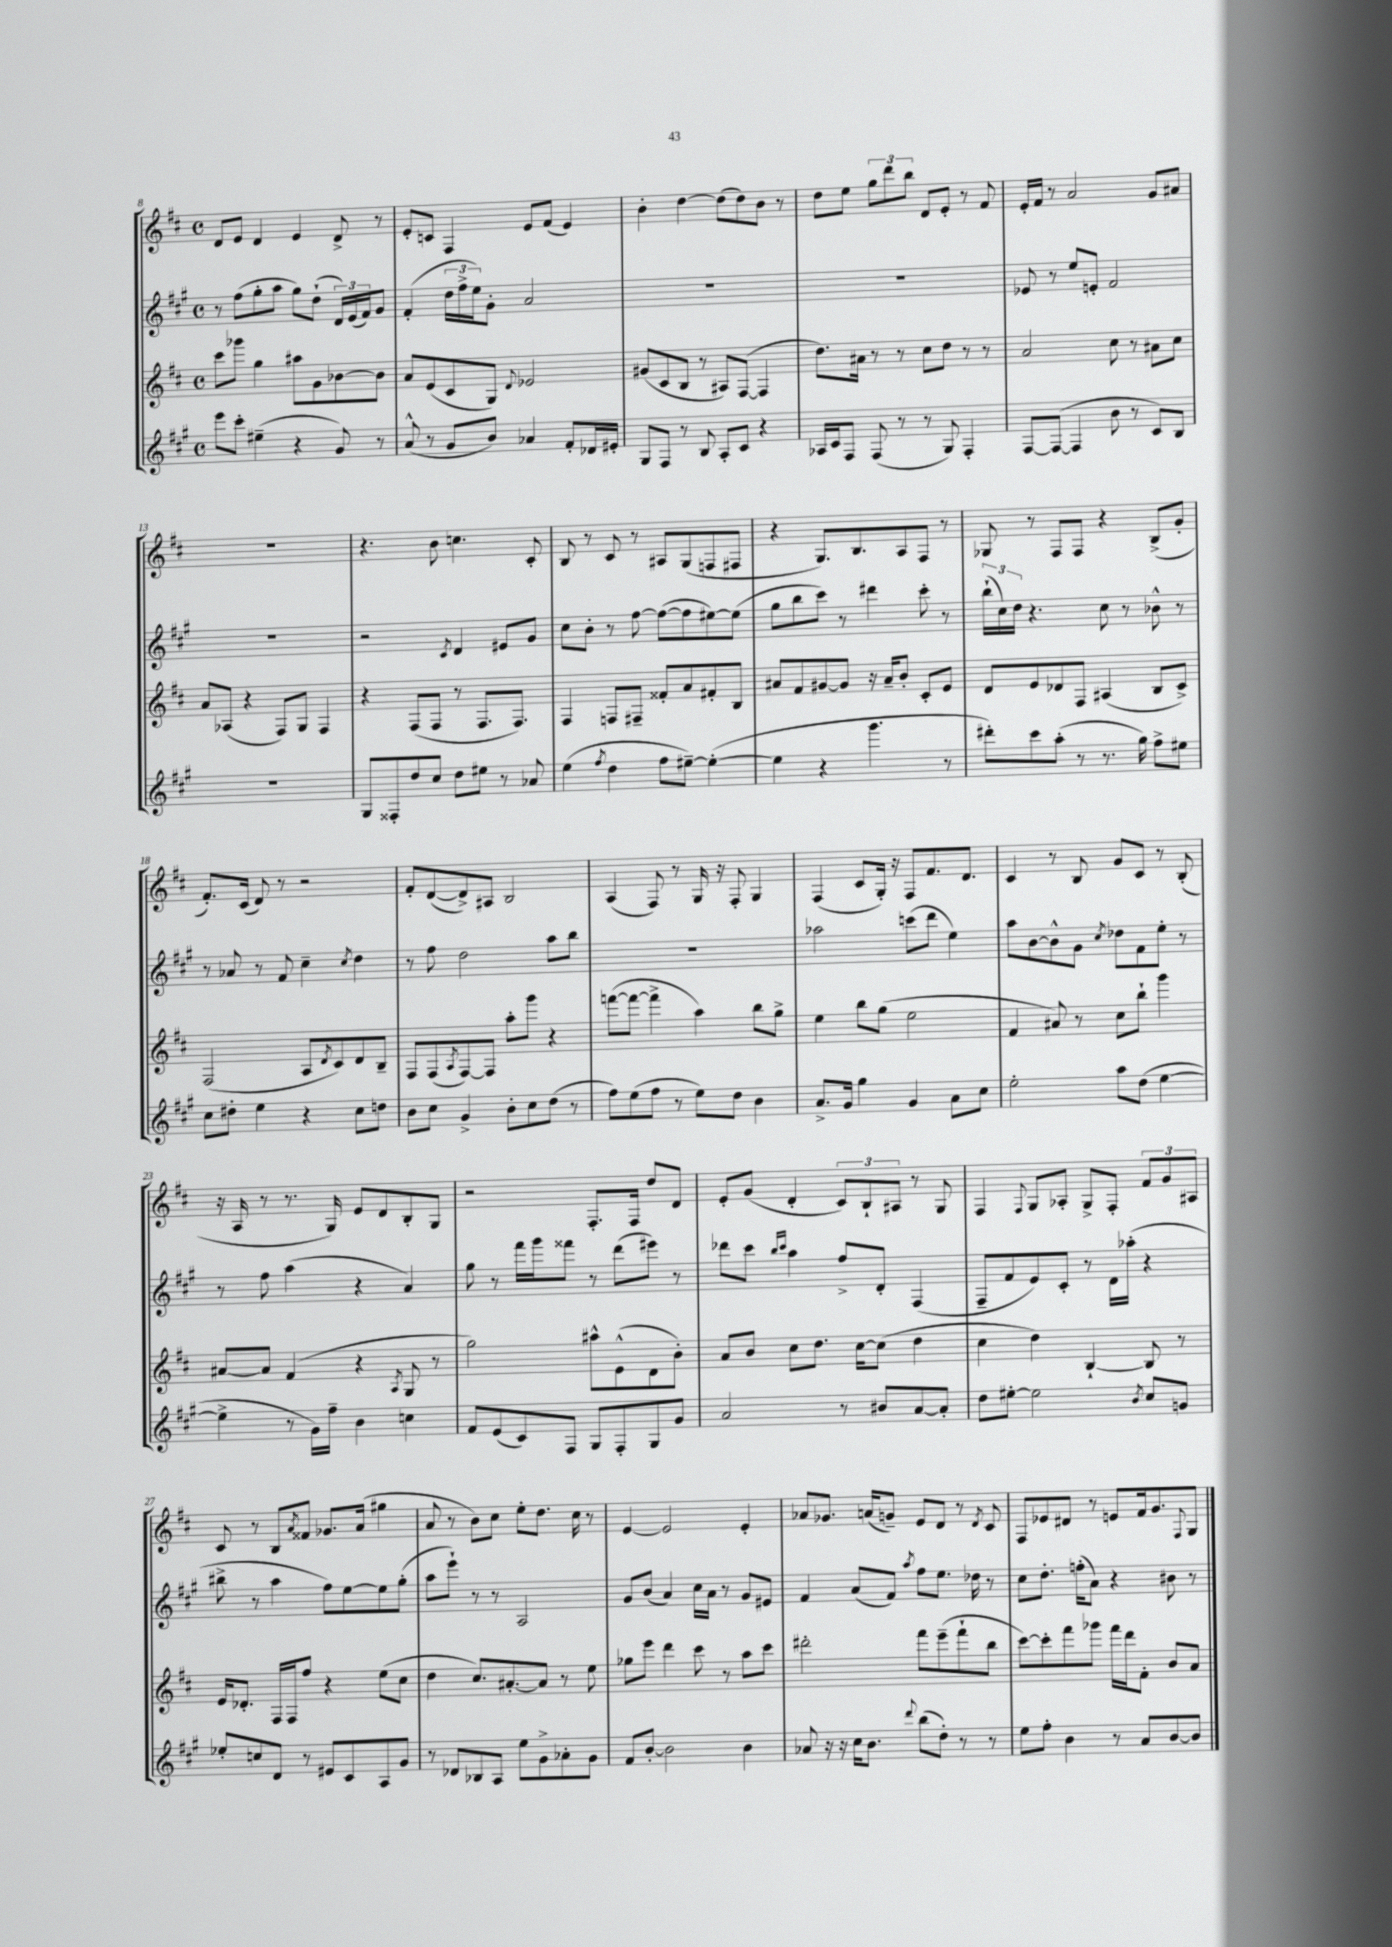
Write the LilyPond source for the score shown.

<<
\new StaffGroup <<
\new Staff = "s0" {
    \clef treble \key d \major \defaultTimeSignature \time 4/4
    d'8 e'8 d'4 e'4 d'8-> r8 |
    e'8-. c'8 fis4 e'8 fis'8( e'4) |
    b'4-. d''4~ d''8( d''8) b'8 r8 |
    d''8 e''8 \tuplet 3/2 { g''8 d'''8 b''8 } d'8 e'8-. r8 fis'8 |
    e'16-. fis'16 r8 a'2 g'8 ais'8 |
    R1 |
    r4. b'8 c''4. cis'8-. |
    b8 r8 cis'8 r8 ais8 g8( f8 fis8 |
    r4 g8.) b8. a8 fis8 r8 |
    ges8 r8 fis8 fis8 r4 b8->( g'8-. |
    fis'8.-.) cis'16( d'8) r8 r2 |
    fis'8-. d'8~( d'8->) ais8 b2 |
    a4( fis8) r8 g16 r16 fis8-. g4 |
    fis4( cis'8 g16-.) r16 fis8 fis'8. d'8. |
    cis'4 r8 b8 g'8 cis'8 r8 b8-.( |
    r16 a16 r8 r8. g16) e'8 d'8 b8-. g8 |
    r2 fis8.-. fis16 d''8 d'8 |
    e'8-. g'8( d'4-. \tuplet 3/2 { cis'8) b8-! ais8 } r8 g8 |
    fis4 \appoggiatura { fis8 } g8 aes8-. g8-> fis8-. \tuplet 3/2 { fis'8 g'8 ais8 } |
    cis'8 r8 b8 \acciaccatura { a'8 } fisis'8 ges'8. a'16( gis''4 |
    a'8 r8 b'8) cis''8 e''8-. d''8. cis''16 r8 |
    e'4~ e'2 e'4-. |
    aes'8 ges'8. a'16( g'8--) e'8 d'8 r8 \acciaccatura { d'8 } cis'8 |
    fis8 ees'8 dis'8 r8 e'8 fis'16 g'8. \appoggiatura { fis8 } g8 \bar "|." |
}
\new Staff = "s1" {
    \clef treble \key a \major \defaultTimeSignature \time 4/4
    r8 fis''8( gis''8-. a''8 gis''8) d''8-!( \tuplet 3/2 { d'16) e'16( fis'16) } gis'8 |
    fis'4-.( \tuplet 3/2 { d''16 fis''16-> e''16) } gis'8-. a'2 |
    R1 |
    R1 |
    ees'8 r8 e''8 e'8-. fis'2 |
    R1 |
    r2 \acciaccatura { cis'8 } d'4 eis'8 gis'8 |
    cis''8 b'8-. r8 fis''8~ fis''8~( fis''8 eis''8~) eis''8( |
    gis''8 b''8 cis'''8) r8 dis'''4 cis'''8-. r8 |
    \tuplet 3/2 { b''16-!( cis''16) d''16 } r4. cis''8 r8 bes'8-^ r8 |
    r8 aes'8 r8 fis'8 cis''4-- \acciaccatura { cis''8 } d''4 |
    r8 fis''8 d''2 a''8 b''8 |
    R1 |
    aes''2 c'''8( d'''8 e''4) |
    a''8 b'8~ b'8-^ gis'8 \acciaccatura { cis''8 } des''8 fis'8 e''8-. r8 |
    r8 fis''8 a''4( r4 a'4) |
    gis''8 r8 fis'''16 gis'''16 fisis'''8 r8 d'''8( eis'''8) r8 |
    des'''8 cis'''8 \grace { b''16 cis'''16 } a''4 fis''8-> d'8-. fis4( |
    fis8-- fis'8 e'8) cis'8-. r8 d'16 aes''16-.( r4 |
    bis''8-> r8 a''4 fis''8) e''8~ e''8 gis''8-.( |
    a''8 e'''8-!) r8 r8 a2 |
    gis'8 b'8( a'4) cis''16 a'16 r8 gis'8 eis'8 |
    fis'4 a'8( fis'8) \acciaccatura { a''8 } fis''8 e''8. des''16 r8 |
    cis''8 d''8.-. f''16-.( a'8) r4 bis'8 r8 \bar "|." |
}
\new Staff = "s2" {
    \clef treble \key d \major \defaultTimeSignature \time 4/4
    cis'''8 ges'''8 g''4 ais''8 g'8 bes'8~ bes'8 |
    a'8 e'8( cis'8 g8) \appoggiatura { d'8 } ees'2 |
    gis'8( cis'8 b8 r8 ais8) fis8~( fis4 |
    d''8.) ais'16 r8 r8 cis''8 d''8 r8 r8 |
    a'2 cis''8 r8 ais'8 cis''8 |
    a'8 aes8( r4 fis8) g8 fis4 |
    r4 fis8( fis8 r8 fis8. fis8.) |
    fis4 f8 fis8-- fisis'8-. a'8 fis'8-. b8 |
    ais'8 fis'8 gis'8~ gis'8 r16 ais'16-- b'8-. cis'8-. e'8 |
    d'8 e'8 des'8 fis8 ais4( b8 cis'8->) |
    fis2( a8 \acciaccatura { d'8 } cis'8) d'8 b8-- |
    fis8 fis8( \acciaccatura { a8 } fis8~) fis8 a''8-. g'''8 r4 |
    f'''8~( f'''8~ f'''4-> a''4) b''8 g''8-> |
    e''4 b''8 g''8( e''2 |
    fis'4 ais'8) r8 cis''8 b''8-! g'''4 |
    ais'8~ ais'8 fis'4( r4 \acciaccatura { a8 } g8 r8 |
    g''2) ais''8-^ e'8-^( d'8 b'8-.) |
    a'8 b'8 cis''8 d''8. cis''16~ cis''8( d''4 |
    cis''4 d''4) b4~-! b8 r8 |
    e'16 des'8.-. fis16 fis16 fis''8 r4 e''8( cis''8 |
    d''4 cis''8.) ais'8.~-. ais'8 r8 e''8 |
    ges''8 e'''8 d'''4 cis'''8 r8 a''8 cis'''8 |
    dis'''2-. fis'''8 e'''8--( fis'''8-! b''8 |
    cis'''8~) cis'''8-. fis'''8 ges'''8 fis'''16 d'''16 fis'8-. b'8 a'8 \bar "|." |
}
\new Staff = "s3" {
    \clef treble \key a \major \defaultTimeSignature \time 4/4
    e'''8 cis'''8-. eis''4--( r4 gis'8) r8 |
    a'8-^( r8 gis'8 b'8) aes'4 fis'8-. des'16 eis'16-. |
    gis8 fis8 r8 b8 a8-. cis'8 r4 |
    aes16 cis'16 fis8 fis8( r8 r8 gis8) fis4-. |
    fis8~ fis8~( fis4 b'8 r8 cis'8) b8 |
    R1 |
    gis8 fisis8-. d''8 cis''8 d''8 eis''8 r8 aes'8 |
    e''4( \acciaccatura { fis''8 } d''4 fis''8 eis''8~--) eis''4~-.( |
    eis''4 r4 gis'''4. r8 |
    dis'''8-.) cis'''8 a''8-.( r8 r8. gis''16) fis''8-> eis''8 |
    cis''8 dis''8-. e''4 r4 cis''8 d''8 |
    b'8 cis''8 gis'4-> b'8-. cis''8 d''8( r8 |
    fis''8) e''8( fis''8 r8 e''8) d''8 b'4 |
    a'8.-> gis'16 gis''4 gis'4 a'8 cis''8 |
    e''2-. a''8 d''8( e''4~ |
    e''4-> r8 gis'16) fis''16-- b'4 c''4 |
    fis'8 e'8( cis'8) fis8 gis8 fis8-. gis8 gis'8 |
    a'2 r8 bis'8 a'8~ a'8-. |
    d''8 eis''8~-. eis''2 \acciaccatura { b'8 } cis''8 g'8 |
    ees''8-. c''8 d'8 r8 eis'8 cis'8 a8 gis'8 |
    r8 des'8 bes8 a8 e''8 gis'8-> aes'8-. gis'8 |
    fis'8 b'8~-. b'2 b'4 |
    aes'8 r16 r16 cis''16 b'8. \appoggiatura { d'''8 } b''8( d''8-.) r8 r8 |
    e''8 fis''8-. b'4 r8 a'8 b'8~ b'8 \bar "|." |
}
>>
>>
\layout { \context { \Score currentBarNumber = #8 } }
